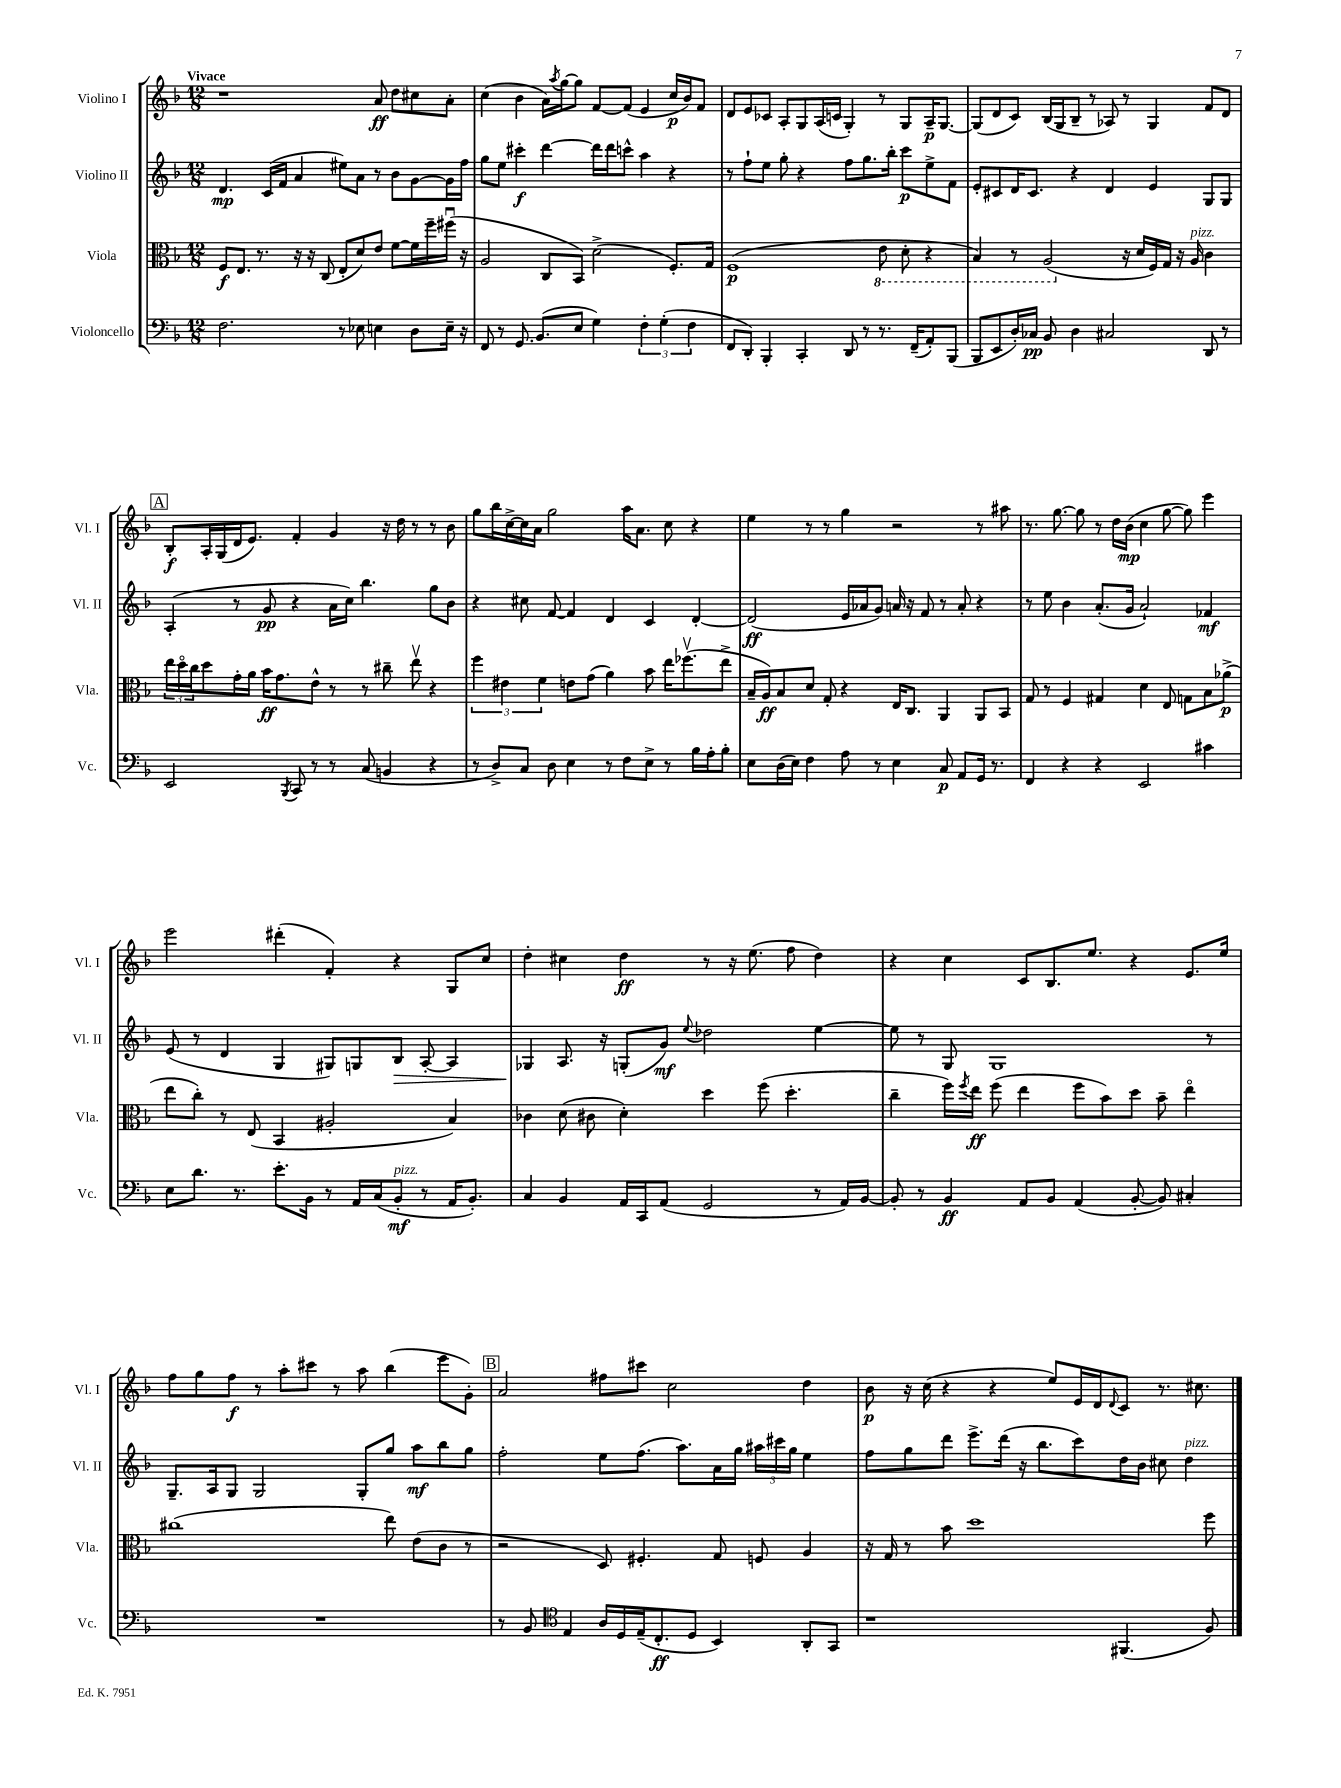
<<
\new StaffGroup <<
\new Staff = "s0" \with { instrumentName = "Violino I" shortInstrumentName = "Vl. I" } {
    \clef treble \key f \major \numericTimeSignature \time 12/8 \tempo "Vivace"
    r1 a'8\ff d''8 cis''8 a'8-. |
    c''4( bes'4 a'16) \acciaccatura { a''8 } g''16~ g''8 f'8~ f'8( e'4 c''16\p bes'16) f'8 |
    d'8 e'8 ces'8 a8-. g8 a16( c'16 g4-.) r8 g8 a16--\p g8.~ |
    g8( d'8 c'8) bes16( g16 bes8-- r8 aes8) r8 g4 f'8 d'8 |
    \mark \markup { \box "A" } bes8-.\f a16-. g16( d'16 e'8.) f'4-. g'4 r16 d''16 r8 r8 bes'8 |
    g''8 bes''16 c''16~-> c''16 a'16 g''2 a''16 a'8. c''8 r4 |
    e''4 r8 r8 g''4 r2 r8 ais''8 |
    r8. g''8.~ g''8 r8 d''16 bes'16\mp( c''4 g''8~ g''8) e'''4 |
    e'''2 dis'''4-.( f'4-.) r4 g8 c''8 |
    d''4-. cis''4 d''4\ff r8 r16 e''8.( f''8 d''4) |
    r4 c''4 c'8 bes8. e''8. r4 e'8. e''16 |
    f''8 g''8 f''8\f r8 a''8-. cis'''8 r8 a''8 bes''4( e'''8 g'8-.) |
    \mark \markup { \box "B" } a'2 fis''8 cis'''8 c''2 d''4 |
    bes'8\p r16 c''16( r4 r4 e''8) e'16 d'16 \appoggiatura { d'8 } c'8 r8. cis''8. \bar "|." |
}
\new Staff = "s1" \with { instrumentName = "Violino II" shortInstrumentName = "Vl. II" } {
    \clef treble \key f \major \numericTimeSignature \time 12/8
    d'4.\mp c'16( f'16 a'4 eis''8) a'8 r8 bes'8 g'8~ g'16 f''16 |
    g''8 e''8 cis'''4-.\f d'''4~ d'''16 d'''16 c'''8-^ a''4 r4 |
    r8 f''8-! e''8 g''8-. r4 f''8 g''8. bes''16-. c'''8\p e''8-> f'8 |
    e'8-. cis'8 d'16 cis'8. r4 d'4 e'4 g8 g8 |
    \mark \markup { \box "A" } a4-.( r8 g'8\pp r4 a'16 c''16) bes''4. g''8 bes'8 |
    r4 cis''8 f'8~ f'4 d'4 c'4 d'4~-. |
    d'2\ff( e'16 aes'16 g'8) a'16 r16 f'8 r8 a'8-. r4 |
    r8 e''8 bes'4 a'8.-.( g'16 a'2-!) fes'4\mf |
    e'8( r8 d'4 g4 gis8) g8 bes8\> a8~-. a4 |
    ges4\! a8. r16 g8-.( g'8\mf) \appoggiatura { e''8 } des''2 e''4~ |
    e''8 r8 g8 g1 r8 |
    g8.-- a16 g8 g2 g8-. g''8 a''8\mf bes''8 g''8 |
    \mark \markup { \box "B" } f''2-. e''8 f''8.( a''8.) a'16 g''16 \tuplet 3/2 { ais''16 cis'''16 g''16 } e''4 |
    f''8 g''8 d'''8 e'''8.-> d'''16( r16 bes''8. c'''8) d''16 bes'16 cis''8 d''4^\markup { \italic "pizz." } \bar "|." |
}
\new Staff = "s2" \with { instrumentName = "Viola" shortInstrumentName = "Vla." } {
    \clef alto \key f \major \numericTimeSignature \time 12/8
    f8\f e8. r8. r16 r16 c8( e8-. d'8) e'8 f'8~ f'16 f''16-- fis''16\downbow( r16 |
    a2 c8 bes,8) d'2->( f8.-.) g16 |
    f1\p( \ottava #-1 e8 d8-. r4 |
    bes,4) r8 a,2( \ottava #0 r16 d'16 f16) g16 r16 a16^\markup { \italic "pizz." } c'4 |
    \mark \markup { \box "A" } \tuplet 3/2 { e''16 d''16\flageolet c''16 } d''8 g'16-. a'16 bes'16\ff g'8. e'8-^ r8 r8 cis''8-- e''8\upbow r4 |
    \tuplet 3/2 { f''4 eis'4 f'4 } e'8 g'8( a'4) bes'8 e''16 fes''8.\upbow( e''8-> |
    bes16-- a16\ff) bes8 d'8 g8-. r4 e16 c8. a,4 a,8 bes,8 |
    g8 r8 f4 gis4 d'4 e8 g8 bes8 aes'8->\p( |
    e''8 c''8-.) r8 e8( bes,4 ais2-. bes4) |
    ces'4 d'8( cis'8 d'4-.) d''4 f''8( d''4.-. |
    c''4-- f''16) \acciaccatura { f''8 } e''16\ff f''8( e''4 f''8 bes'8) d''8 bes'8-- e''4\flageolet |
    cis''1( e''8) e'8( c'8 r8 |
    \mark \markup { \box "B" } r2 d8) fis4.-. g8 f8 a4 |
    r16 g16 r8 bes'8 d''1 f''8 \bar "|." |
}
\new Staff = "s3" \with { instrumentName = "Violoncello" shortInstrumentName = "Vc." } {
    \clef bass \key f \major \numericTimeSignature \time 12/8
    f2. r8 ees8 e4 d8 e16-- r16 |
    f,8 r8 g,8. bes,8.( e8 g4) \tuplet 3/2 { f4-. g4-.( f4 } |
    f,8 d,8-.) bes,,4-. c,4-. d,8 r8 r8. f,16--( a,8-.) bes,,8( |
    bes,,8 e,8 d16-.) ces16\pp bes,8 d4 cis2 d,8 r8 |
    \mark \markup { \box "A" } e,2 \acciaccatura { bes,,8 } c,8 r8 r8 c8( b,4 r4 |
    r8 d8->) c8 d8 e4 r8 f8 e8-> r8 bes16 a16-. bes8-. |
    e8 d16( e16) f4 a8 r8 e4 c8\p a,8 g,16 r8. |
    f,4 r4 r4 e,2 cis'4 |
    e8 d'8. r8. e'8.-. bes,16 r8 a,16 c16( bes,8-.\mf^\markup { \italic "pizz." } r8 a,16 bes,8.-.) |
    c4 bes,4 a,16 c,16 a,8( g,2 r8 a,16) bes,16~ |
    bes,8-. r8 bes,4\ff a,8 bes,8 a,4( bes,8~-. bes,8) cis4-. |
    R1. |
    \mark \markup { \box "B" } r8 bes,8 \clef tenor e4 a16 d16 e16--( c8.-.\ff d8 bes,4) a,8-. g,8 |
    r1 fis,4.( f8) \bar "|." |
}
>>
>>
\layout { \context { \Score \remove "Bar_number_engraver" } }
